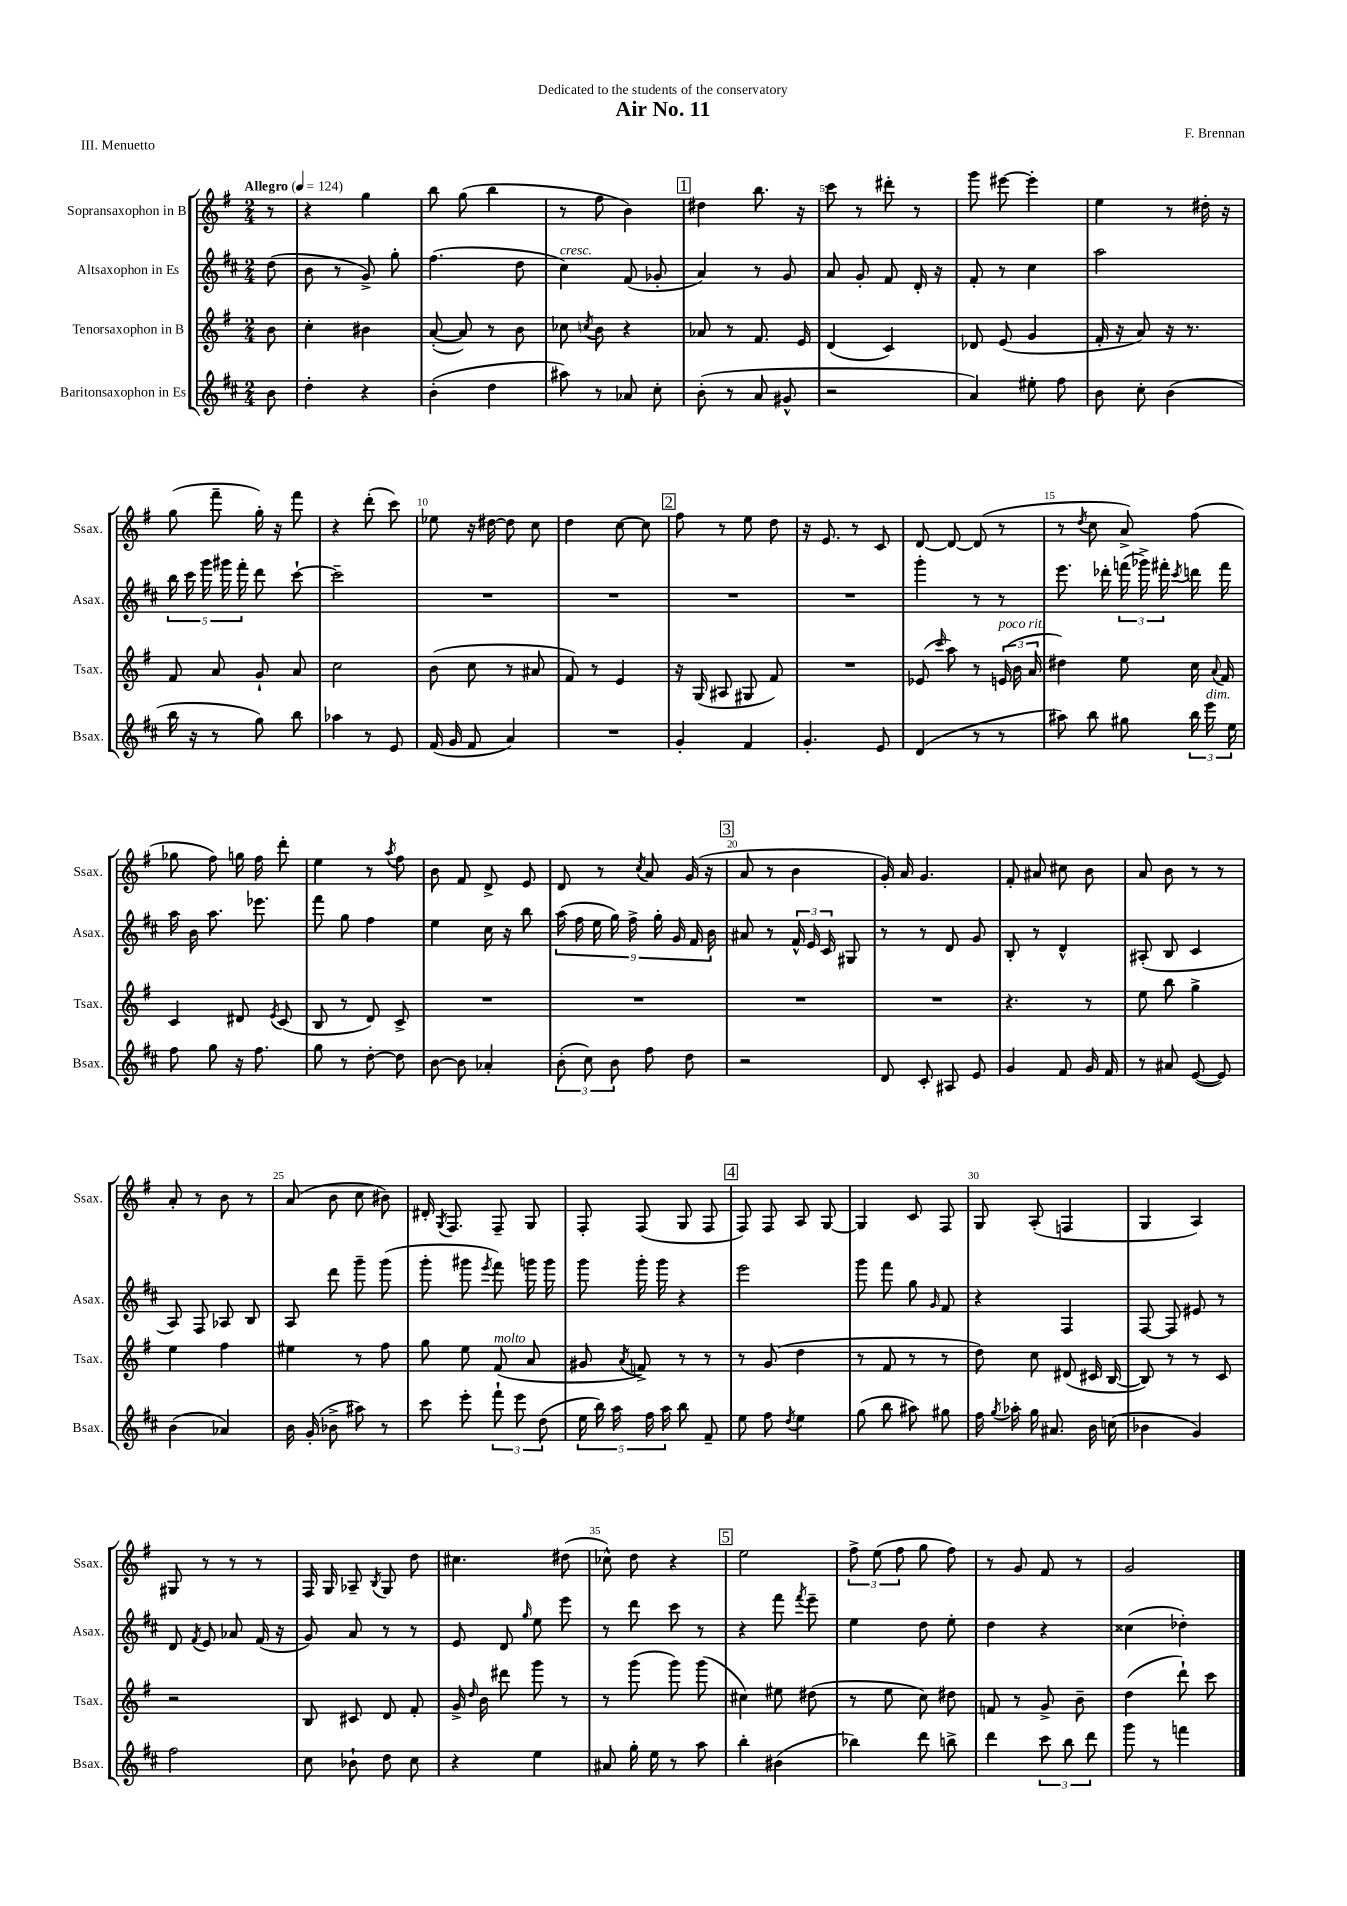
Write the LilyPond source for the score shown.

\header { title = "Air No. 11" composer = "F. Brennan" dedication = "Dedicated to the students of the conservatory" piece = "III. Menuetto" }
<<
\new StaffGroup <<
\new Staff = "s0" \with { instrumentName = "Sopransaxophon in B" shortInstrumentName = "Ssax." } {
    \clef treble \key g \major \numericTimeSignature \time 2/4 \partial 8 \tempo "Allegro" 4 = 124
    \autoBeamOff r8 |
    r4 g''4 |
    b''8 g''8( b''4 |
    r8 fis''8 b'4) |
    \mark \markup { \box "1" } dis''4 b''8. r16 |
    c'''8 r8 dis'''8-. r8 |
    g'''8 eis'''8~ eis'''4-. |
    e''4 r8 dis''16-. r16 |
    g''8( fis'''8-- g''16-.) r16 fis'''8 |
    r4 d'''8-.( c'''8) |
    ees''8 r16 dis''16~ dis''8 c''8 |
    d''4 c''8~ c''8 |
    \mark \markup { \box "2" } fis''8 r8 e''8 d''8 |
    r16 e'8. r8 c'8 |
    d'8~ d'8~ d'8( r8 |
    r8 \acciaccatura { d''8 } c''8 a'8->) fis''8( |
    ges''8 fis''8) g''16 fis''16 d'''8-. |
    e''4 r8 \acciaccatura { a''8 } fis''8 |
    b'8 fis'8 d'8-> e'8 |
    d'8 r8 \acciaccatura { c''8 } a'8 g'16( r16 |
    \mark \markup { \box "3" } a'8 r8 b'4 |
    g'16-.) a'16 g'4. |
    fis'8-. ais'8 cis''8 b'8 |
    a'8 b'8 r8 r8 |
    a'8-. r8 b'8 r8 |
    a'8( b'8 c''8 bis'8) |
    dis'16-. \acciaccatura { g8 } fis8. fis8-- g8 |
    fis8-. fis8( g8 fis8 |
    \mark \markup { \box "4" } fis8) fis8 a8 g8~ |
    g4 c'8 fis8 |
    g8 a8-.( f4 |
    g4 a4) |
    gis8 r8 r8 r8 |
    fis16 g16 aes8-- \acciaccatura { b8 } g8 d''8 |
    cis''4. dis''8( |
    ces''8-^) d''8 r4 |
    \mark \markup { \box "5" } e''2 |
    \tuplet 3/2 { fis''8-> e''8( fis''8 } g''8 fis''8) |
    r8 g'8 fis'8 r8 |
    g'2 \bar "|." |
}
\new Staff = "s1" \with { instrumentName = "Altsaxophon in Es" shortInstrumentName = "Asax." } {
    \clef treble \key d \major \numericTimeSignature \time 2/4 \partial 8
    \autoBeamOff d''8( |
    b'8 r8 g'8->) g''8-. |
    fis''4.( d''8 |
    cis''4^\markup { \italic "cresc." }) fis'8( ges'8-. |
    \mark \markup { \box "1" } a'4) r8 g'8 |
    a'8 g'8-. fis'8 d'16-. r16 |
    fis'8-. r8 cis''4 |
    a''2 |
    \tuplet 5/4 { b''16 cis'''16 g'''16 gis'''16 fis'''16-. } d'''8 cis'''8~-! |
    cis'''2-- |
    R2 |
    R2 |
    \mark \markup { \box "2" } R2 |
    R2 |
    g'''4-. r8 r8 |
    e'''8. des'''16-. \tuplet 3/2 { f'''16( ges'''16->) fis'''16-. } \acciaccatura { cis'''8 } d'''16 fis'''16 |
    a''16 b'16 a''8. ees'''8. |
    fis'''8 g''8 fis''4 |
    e''4 cis''16 r16 b''8 |
    \tuplet 9/8 { a''16( fis''16 e''16 g''16) fis''16-> g''16-. g'16 fis'16 b'16 } |
    \mark \markup { \box "3" } ais'8 r8 \tuplet 3/2 { fis'16-^ e'16 cis'16 } gis8 |
    r8 r8 d'8 g'8 |
    b8-. r8 d'4-^ |
    ais8-.( b8 cis'4 |
    a8) fis8 aes8 b8 |
    a8 d'''8 g'''8-- g'''8( |
    g'''8-. gis'''8 \acciaccatura { e'''8 } fis'''8) g'''16 g'''16 |
    g'''8 g'''16-. g'''16 r4 |
    \mark \markup { \box "4" } e'''2 |
    g'''8 fis'''8 g''8 \grace { g'16 } fis'8 |
    r4 fis4 |
    fis8~ fis8 eis'8 r8 |
    d'8 \acciaccatura { fis'8 } e'8 aes'8 fis'16( r16 |
    g'8) a'8 r8 r8 |
    e'8 d'8 \grace { g''16 } e''8 e'''8 |
    r8 d'''8 cis'''8 r8 |
    \mark \markup { \box "5" } r4 fis'''8 \acciaccatura { fis'''8 } e'''8-- |
    e''4 d''8 e''8-. |
    d''4 r4 |
    cisis''4( des''4-.) \bar "|." |
}
\new Staff = "s2" \with { instrumentName = "Tenorsaxophon in B" shortInstrumentName = "Tsax." } {
    \clef treble \key g \major \numericTimeSignature \time 2/4 \partial 8
    \autoBeamOff b'8 |
    c''4-. bis'4 |
    a'8~-.( a'8) r8 b'8 |
    ces''8 \acciaccatura { c''8 } b'8 r4 |
    \mark \markup { \box "1" } aes'8 r8 fis'8. e'16 |
    d'4( c'4) |
    des'8 e'8( g'4 |
    fis'16-. r16 a'8) r16 r8. |
    fis'8 a'8 g'8-! a'8 |
    c''2 |
    b'8( c''8 r8 ais'8 |
    fis'8) r8 e'4 |
    \mark \markup { \box "2" } r16 g16( ais8 gis8 fis'8) |
    R2 |
    ees'8( \grace { c'''16 } a''8) r8 \tuplet 3/2 { e'16^\markup { \italic "poco rit." }( b'16 a'16 } |
    dis''4) e''8 c''16 \appoggiatura { a'8 } fis'16 |
    c'4 dis'8 \acciaccatura { e'8 } c'8( |
    b8 r8 d'8) c'8-> |
    R2 |
    R2 |
    \mark \markup { \box "3" } R2 |
    R2 |
    r4. r8 |
    e''8 b''8 g''4-> |
    e''4 fis''4 |
    eis''4 r8 fis''8 |
    g''8 e''8 fis'8^\markup { \italic "molto" }( a'8 |
    gis'8 \acciaccatura { a'8 } f'8->) r8 r8 |
    \mark \markup { \box "4" } r8 g'8( d''4 |
    r8 fis'8 r8 r8 |
    d''8) c''8 dis'8( cis'16 b16~ |
    b8) r8 r8 c'8 |
    r2 |
    b8 cis'8 d'8 fis'8-. |
    g'16-> \grace { d''16 } b'16 dis'''8 g'''8 r8 |
    r8 g'''8( g'''8) g'''8( |
    \mark \markup { \box "5" } cis''4) eis''8 dis''8( |
    r8 e''8 c''8) dis''8 |
    f'8 r8 g'8-> b'8-- |
    d''4( d'''8-!) c'''8 \bar "|." |
}
\new Staff = "s3" \with { instrumentName = "Baritonsaxophon in Es" shortInstrumentName = "Bsax." } {
    \clef treble \key d \major \numericTimeSignature \time 2/4 \partial 8
    \autoBeamOff b'8 |
    d''4-. r4 |
    b'4-.( d''4 |
    ais''8) r8 aes'8 cis''8-. |
    \mark \markup { \box "1" } b'8-.( r8 a'8 gis'8-^ |
    r2 |
    a'4) eis''8-. fis''8 |
    b'8 cis''8-. b'4( |
    b''16 r16 r8 g''8) b''8 |
    aes''4 r8 e'8 |
    fis'16( g'16 fis'8 a'4) |
    R2 |
    \mark \markup { \box "2" } g'4-. fis'4 |
    g'4.-. e'8 |
    d'4( r8 r8 |
    ais''8) b''8 gis''8 \tuplet 3/2 { b''16 e'''16^\markup { \italic "dim." } e''16 } |
    fis''8 g''8 r16 fis''8. |
    g''8 r8 d''8~-. d''8 |
    b'8~ b'8 aes'4-. |
    \tuplet 3/2 { b'8-.( cis''8) b'8 } fis''8 d''8 |
    \mark \markup { \box "3" } r2 |
    d'8 cis'8-. ais8 e'8 |
    g'4 fis'8 g'16 fis'16 |
    r8 ais'8 e'8~( e'8) |
    b'4( aes'4) |
    b'16 g'16-.( bes'8-> ais''8) r8 |
    cis'''8 e'''8-. \tuplet 3/2 { fis'''8-! e'''8 d''8( } |
    \tuplet 5/4 { e''16 b''16) a''16 fis''16 a''16 } b''8 fis'8-- |
    \mark \markup { \box "4" } e''8 fis''8 \acciaccatura { d''8 } e''4 |
    g''8( b''8 ais''8) gis''8 |
    fis''16 \acciaccatura { g''8 } aes''16-. g''16 ais'8. b'16 c''16( |
    bes'4 g'4) |
    fis''2 |
    cis''8 bes'8-! d''8 cis''8 |
    r4 e''4 |
    ais'8 g''16-. e''16 r8 a''8 |
    \mark \markup { \box "5" } b''4-. bis'4( |
    bes''4) d'''8 b''8-> |
    d'''4 \tuplet 3/2 { cis'''8 b''8 d'''8 } |
    g'''8 r8 f'''4 \bar "|." |
}
>>
>>
\layout { \context { \Score \override BarNumber.break-visibility = ##(#f #t #t) barNumberVisibility = #(every-nth-bar-number-visible 5) } }
